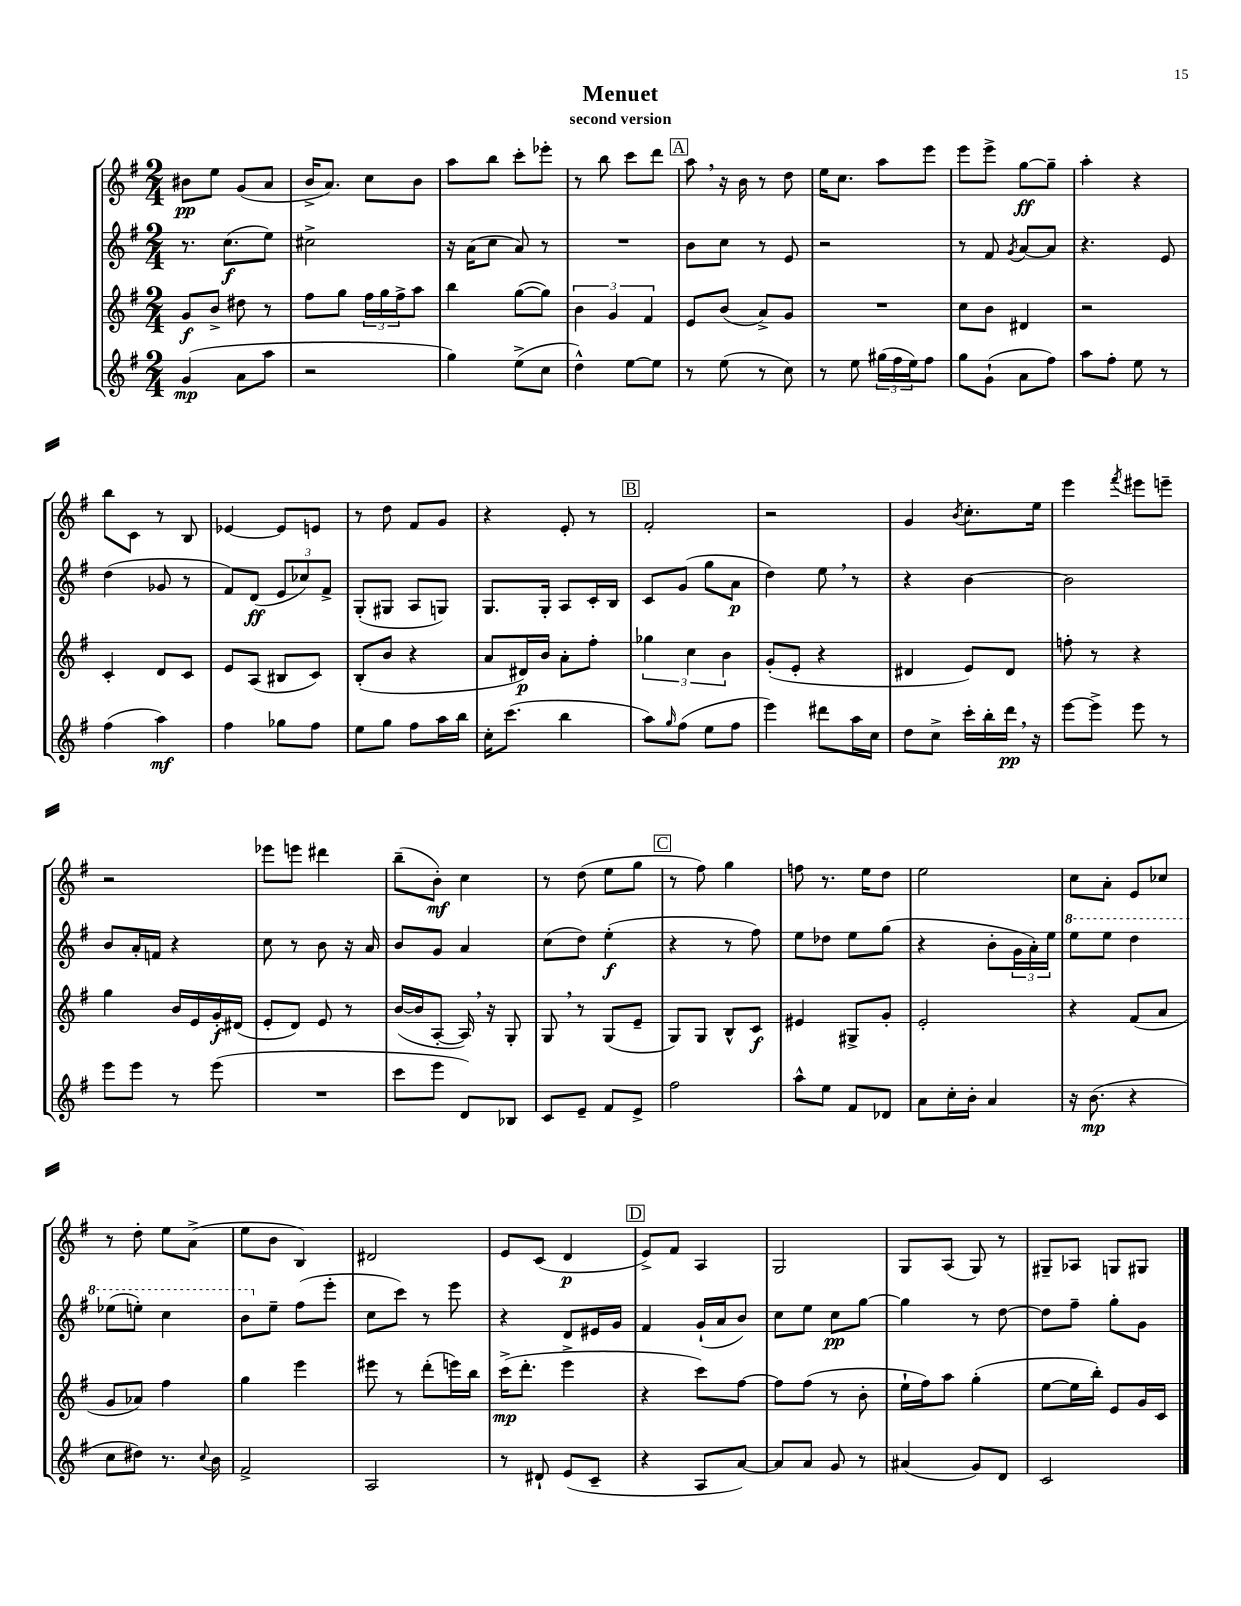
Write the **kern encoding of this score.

**kern	**dynam	**kern	**dynam	**kern	**dynam	**kern	**dynam
*part4	*part4	*part3	*part3	*part2	*part2	*part1	*part1
*staff4	*staff4	*staff3	*staff3	*staff2	*staff2	*staff1	*staff1
*clefG2	*	*clefG2	*	*clefG2	*	*clefG2	*
*k[f#]	*	*k[f#]	*	*k[f#]	*	*k[f#]	*
*M2/4	*	*M2/4	*	*M2/4	*	*M2/4	*
=1	=1	=1	=1	=1	=1	=1	=1
(4g/	mp	8g/L	f	8.r	.	8b#X\L	pp
.	.	8b^/J	.	.	.	8ee\J	.
.	.	.	.	(8.cc\L	f	.	.
8a\L	.	8dd#X\	.	.	.	(8g/L	.
8aa\J	.	8r	.	8ee\J)	.	8a/J	.
=2	=2	=2	=2	=2	=2	=2	=2
2r	.	8ff#\L	.	2cc#X^\	.	16b^/KL	.
.	.	.	.	.	.	8.a/J)	.
.	.	8gg\J	.	.	.	.	.
.	.	24ff#\LL	.	.	.	8cc\L	.
.	.	24gg\	.	.	.	.	.
.	.	24ff#^\J	.	.	.	.	.
.	.	8aa\J	.	.	.	8b\J	.
=3	=3	=3	=3	=3	=3	=3	=3
4gg\)	.	4bb\	.	16r	.	8aa\L	.
.	.	.	.	(16a\KL	.	.	.
.	.	.	.	8cc\J	.	8bb\J	.
(8ee^\L	.	([8gg\L	.	8a/)	.	8ccc'\L	.
8cc\J	.	8gg\J])	.	8r	.	8eee-X'\J	.
=4	=4	=4	=4	=4	=4	=4	=4
4dd^^\)	.	6b\	.	2r	.	8r	.
.	.	.	.	.	.	8bb\	.
.	.	6g/	.	.	.	.	.
[8ee\L	.	.	.	.	.	8ccc\L	.
.	.	6f#/	.	.	.	.	.
8ee\J]	.	.	.	.	.	8ddd\J	.
!!LO:REH:place=s1:t=A
=5	=5	=5	=5	=5	=5	=5	=5
8r	.	8e/L	.	8b\L	.	8aa,\	.
(8ee\	.	(8b/J	.	8cc\J	.	16r	.
.	.	.	.	.	.	16b\	.
8r	.	8a^/L)	.	8r	.	8r	.
8cc\)	.	8g/J	.	8e/	.	8dd\	.
=6	=6	=6	=6	=6	=6	=6	=6
8r	.	2r	.	2r	.	16ee\KL	.
.	.	.	.	.	.	8.cc\J	.
8ee\	.	.	.	.	.	.	.
(24gg#X\LL	.	.	.	.	.	8aa\L	.
24ff#\	.	.	.	.	.	.	.
24ee\J)	.	.	.	.	.	.	.
8ff#\J	.	.	.	.	.	8eee\J	.
=7	=7	=7	=7	=7	=7	=7	=7
8gg\L	.	8cc\L	.	8r	.	8eee\L	.
(8g`\J	.	8b\J	.	8f#/	.	8eee^\J	.
.	.	.	.	8qg/	.	.	.
8a\L	.	4d#X/	.	[8a/L	.	[8gg\L	ff
8ff#\J)	.	.	.	8a/J]	.	8gg~\J]	.
=8	=8	=8	=8	=8	=8	=8	=8
8aa\L	.	2r	.	4.r	.	4aa'\	.
8ff#'\J	.	.	.	.	.	.	.
8ee\	.	.	.	.	.	4r	.
8r	.	.	.	8e/	.	.	.
!!LO:LB:g=z
=9	=9	=9	=9	=9	=9	=9	=9
(4ff#\	.	4c'/	.	(4dd\	.	8bb\L	.
.	.	.	.	.	.	8c\J	.
4aa\)	mf	8d/L	.	8g-X/	.	8r	.
.	.	8c/J	.	8r	.	8B/	.
=10	=10	=10	=10	=10	=10	=10	=10
4ff#\	.	8e/L	.	8f#/L)	.	[4e-X/	.
.	.	(8A/J	.	(8d/J	ff	.	.
8gg-X\L	.	8B#X/L	.	12e/L	.	8e-/L]	.
.	.	.	.	12cc-X/)	.	.	.
8ff#\J	.	8c/J)	.	.	.	8en/J	.
.	.	.	.	12f#^/J	.	.	.
=11	=11	=11	=11	=11	=11	=11	=11
8ee\L	.	(8B'/L	.	(8G'/L	.	8r	.
8gg\J	.	8b/J	.	8G#X/J	.	8dd\	.
8ff#\L	.	4r	.	8A/L	.	8f#/L	.
16aa\L	.	.	.	8Gn/J)	.	8g/J	.
16bb\JJ	.	.	.	.	.	.	.
=12	=12	=12	=12	=12	=12	=12	=12
16cc'\KL	.	8a/L	.	8.G/L	.	4r	.
(8.ccc\J	.	.	.	.	.	.	.
.	.	16d#X/L)	p	.	.	.	.
.	.	16b/JJ	.	16G'/Jk	.	.	.
4bb\	.	8a'\L	.	8A/L	.	8e'/	.
.	.	8ff#'\J	.	16c'/L	.	8r	.
.	.	.	.	16B/JJ	.	.	.
!!LO:REH:place=s1:t=B
=13	=13	=13	=13	=13	=13	=13	=13
8aa\L)	.	6gg-X\	.	8c/L	.	2f#'/	.
16qqgg/	.	.	.	.	.	.	.
(8ff#\J	.	.	.	(8g/J	.	.	.
.	.	6cc\	.	.	.	.	.
8ee\L	.	.	.	8gg\L	.	.	.
.	.	6b\	.	.	.	.	.
8ff#\J	.	.	.	8a\J	p	.	.
=14	=14	=14	=14	=14	=14	=14	=14
4eee\)	.	(8g'/L	.	4dd\)	.	2r	.
.	.	8e'/J	.	.	.	.	.
8ddd#X\L	.	4r	.	8ee,\	.	.	.
16aa\L	.	.	.	8r	.	.	.
16cc\JJ	.	.	.	.	.	.	.
=15	=15	=15	=15	=15	=15	=15	=15
8dd\L	.	4d#X/	.	4r	.	4g/	.
8cc^\J	.	.	.	.	.	.	.
.	.	.	.	.	.	8qb/	.
16ccc'\LL	.	8e/L)	.	[4b\	.	8.cc'\L	.
16bb'\	.	.	.	.	.	.	.
16ddd,\JJ	pp	8d#/J	.	.	.	.	.
16r	.	.	.	.	.	16ee\Jk	.
=16	=16	=16	=16	=16	=16	=16	=16
[8eee\L	.	8ffn'\	.	2b\]	.	4eee\	.
8eee^\J]	.	8r	.	.	.	.	.
.	.	.	.	.	.	8qfff#/	.
8eee\	.	4r	.	.	.	8eee#X\L	.
8r	.	.	.	.	.	8eeen~\J	.
!!LO:LB:g=z
=17	=17	=17	=17	=17	=17	=17	=17
8eee\L	.	4gg\	.	8b/L	.	2r	.
8eee\J	.	.	.	16a'/L	.	.	.
.	.	.	.	16fn/JJ	.	.	.
8r	.	16b/LL	.	4r	.	.	.
.	.	16e/	.	.	.	.	.
(8eee\	.	16g'/	f	.	.	.	.
.	.	(16d#X/JJ	.	.	.	.	.
=18	=18	=18	=18	=18	=18	=18	=18
2r	.	8e'/L	.	8cc\	.	8eee-X\L	.
.	.	8d/J)	.	8r	.	8eeen\J	.
.	.	8e/	.	8b\	.	4ddd#X\	.
.	.	8r	.	16r	.	.	.
.	.	.	.	16a/	.	.	.
=19	=19	=19	=19	=19	=19	=19	=19
8ccc\L	.	([16b/LL	.	8b/L	.	(8bb~\L	.
.	.	16b/J]	.	.	.	.	.
8eee\J	.	[8A'/J	.	8g/J	.	8b'\J)	mf
8d/L)	.	16A,/])	.	4a/	.	4cc\	.
.	.	16r	.	.	.	.	.
8B-X/J	.	8G'/	.	.	.	.	.
=20	=20	=20	=20	=20	=20	=20	=20
8c/L	.	8G,/	.	(8cc\L	.	8r	.
8e~/J	.	8r	.	8dd\J)	.	(8dd\	.
8f#/L	.	(8G/L	.	(4ee'\	f	8ee\L	.
8e^/J	.	8e~/J	.	.	.	8gg\J	.
!!LO:REH:place=s1:t=C
=21	=21	=21	=21	=21	=21	=21	=21
2ff#\	.	8G/L)	.	4r	.	8r	.
.	.	8G/J	.	.	.	8ff#\)	.
.	.	8B^^/L	.	8r	.	4gg\	.
.	.	8c/J	f	8ff#\)	.	.	.
=22	=22	=22	=22	=22	=22	=22	=22
8aa^^\L	.	4e#X/	.	8ee\L	.	8ffn\	.
8ee\J	.	.	.	8dd-X\J	.	8.r	.
8f#/L	.	8G#X^/L	.	8ee\L	.	.	.
.	.	.	.	.	.	16ee\KL	.
8d-X/J	.	8g'/J	.	(8gg\J	.	8dd\J	.
=23	=23	=23	=23	=23	=23	=23	=23
8a\L	.	2e'/	.	4r	.	2ee\	.
16cc'\L	.	.	.	.	.	.	.
16b'\JJ	.	.	.	.	.	.	.
4a/	.	.	.	8b'\L	.	.	.
.	.	.	.	24g\L	.	.	.
.	.	.	.	24a'\)	.	.	.
.	.	.	.	24ee\JJ	.	.	.
=24	=24	=24	=24	=24	=24	=24	=24
*	*	*	*	*8va	*	*	*
16r	.	4r	.	8eee\L	.	8cc\L	.
(8.b\	mp	.	.	.	.	.	.
.	.	.	.	8eee\J	.	8a'\J	.
4r	.	(8f#/L	.	4ddd\	.	8e/L	.
.	.	8a/J	.	.	.	8cc-X/J	.
!!LO:LB:g=z
=25	=25	=25	=25	=25	=25	=25	=25
8cc\L	.	8g/L	.	(8eee-X\L	.	8r	.
8dd#X\J)	.	8a-X/J)	.	8eeen'\J)	.	8dd'\	.
8.r	.	4ff#\	.	4ccc\	.	8ee\L	.
.	.	.	.	.	.	(8a^\J	.
8qqcc/	.	.	.	.	.	.	.
16b\	.	.	.	.	.	.	.
=26	=26	=26	=26	=26	=26	=26	=26
2f#^/	.	4gg\	.	8bb\L	.	8ee\L	.
*	*	*	*	*X8va	*	*	*
.	.	.	.	8ee~\J	.	8b\J	.
.	.	4eee\	.	(8ff#\L	.	4B/)	.
.	.	.	.	8eee'\J	.	.	.
=27	=27	=27	=27	=27	=27	=27	=27
2A/	.	8eee#X\	.	8cc\L	.	2d#X/	.
.	.	8r	.	8ccc\J)	.	.	.
.	.	(8ddd'\L	.	8r	.	.	.
.	.	16eeen\L)	.	8eee\	.	.	.
.	.	16bb\JJ	.	.	.	.	.
=28	=28	=28	=28	=28	=28	=28	=28
8r	.	(16ccc^\KL	mp	4r	.	8e/L	.
.	.	8.ddd'\J	.	.	.	.	.
8d#X`/	.	.	.	.	.	(8c/J	.
(8e/L	.	4eee^\	.	8d/L	.	4d/	p
8c~/J	.	.	.	16e#X/L	.	.	.
.	.	.	.	16g/JJ	.	.	.
!!LO:REH:place=s1:t=D
=29	=29	=29	=29	=29	=29	=29	=29
4r	.	4r	.	4f#/	.	8e^/L)	.
.	.	.	.	.	.	8f#/J	.
8A/L	.	8ccc\L)	.	(16g`/LL	.	4A/	.
.	.	.	.	16a/J	.	.	.
[8a/J)	.	[8ff#\J	.	8b/J)	.	.	.
=30	=30	=30	=30	=30	=30	=30	=30
8a/L]	.	8ff#\L]	.	8cc\L	.	2G/	.
8a/J	.	(8ff#\J	.	8ee\J	.	.	.
8g/	.	8r	.	8cc\L	pp	.	.
8r	.	8b'\	.	[8gg\J	.	.	.
=31	=31	=31	=31	=31	=31	=31	=31
(4a#X/	.	16ee`\LL	.	4gg\]	.	8G/L	.
.	.	16ff#\J)	.	.	.	.	.
.	.	8aa\J	.	.	.	(8A/J	.
8g/L)	.	(4gg'\	.	8r	.	8G/)	.
8d/J	.	.	.	[8dd\	.	8r	.
=32	=32	=32	=32	=32	=32	=32	=32
2c/	.	[8ee\L	.	8dd\L]	.	8G#X~/L	.
.	.	16ee\L]	.	8ff#~\J	.	8A-X/J	.
.	.	16bb'\JJ)	.	.	.	.	.
.	.	8e/L	.	8gg'\L	.	8Gn/L	.
.	.	16g/L	.	8g\J	.	8G#X/J	.
.	.	16c/JJ	.	.	.	.	.
==	==	==	==	==	==	==	==
*-	*-	*-	*-	*-	*-	*-	*-
